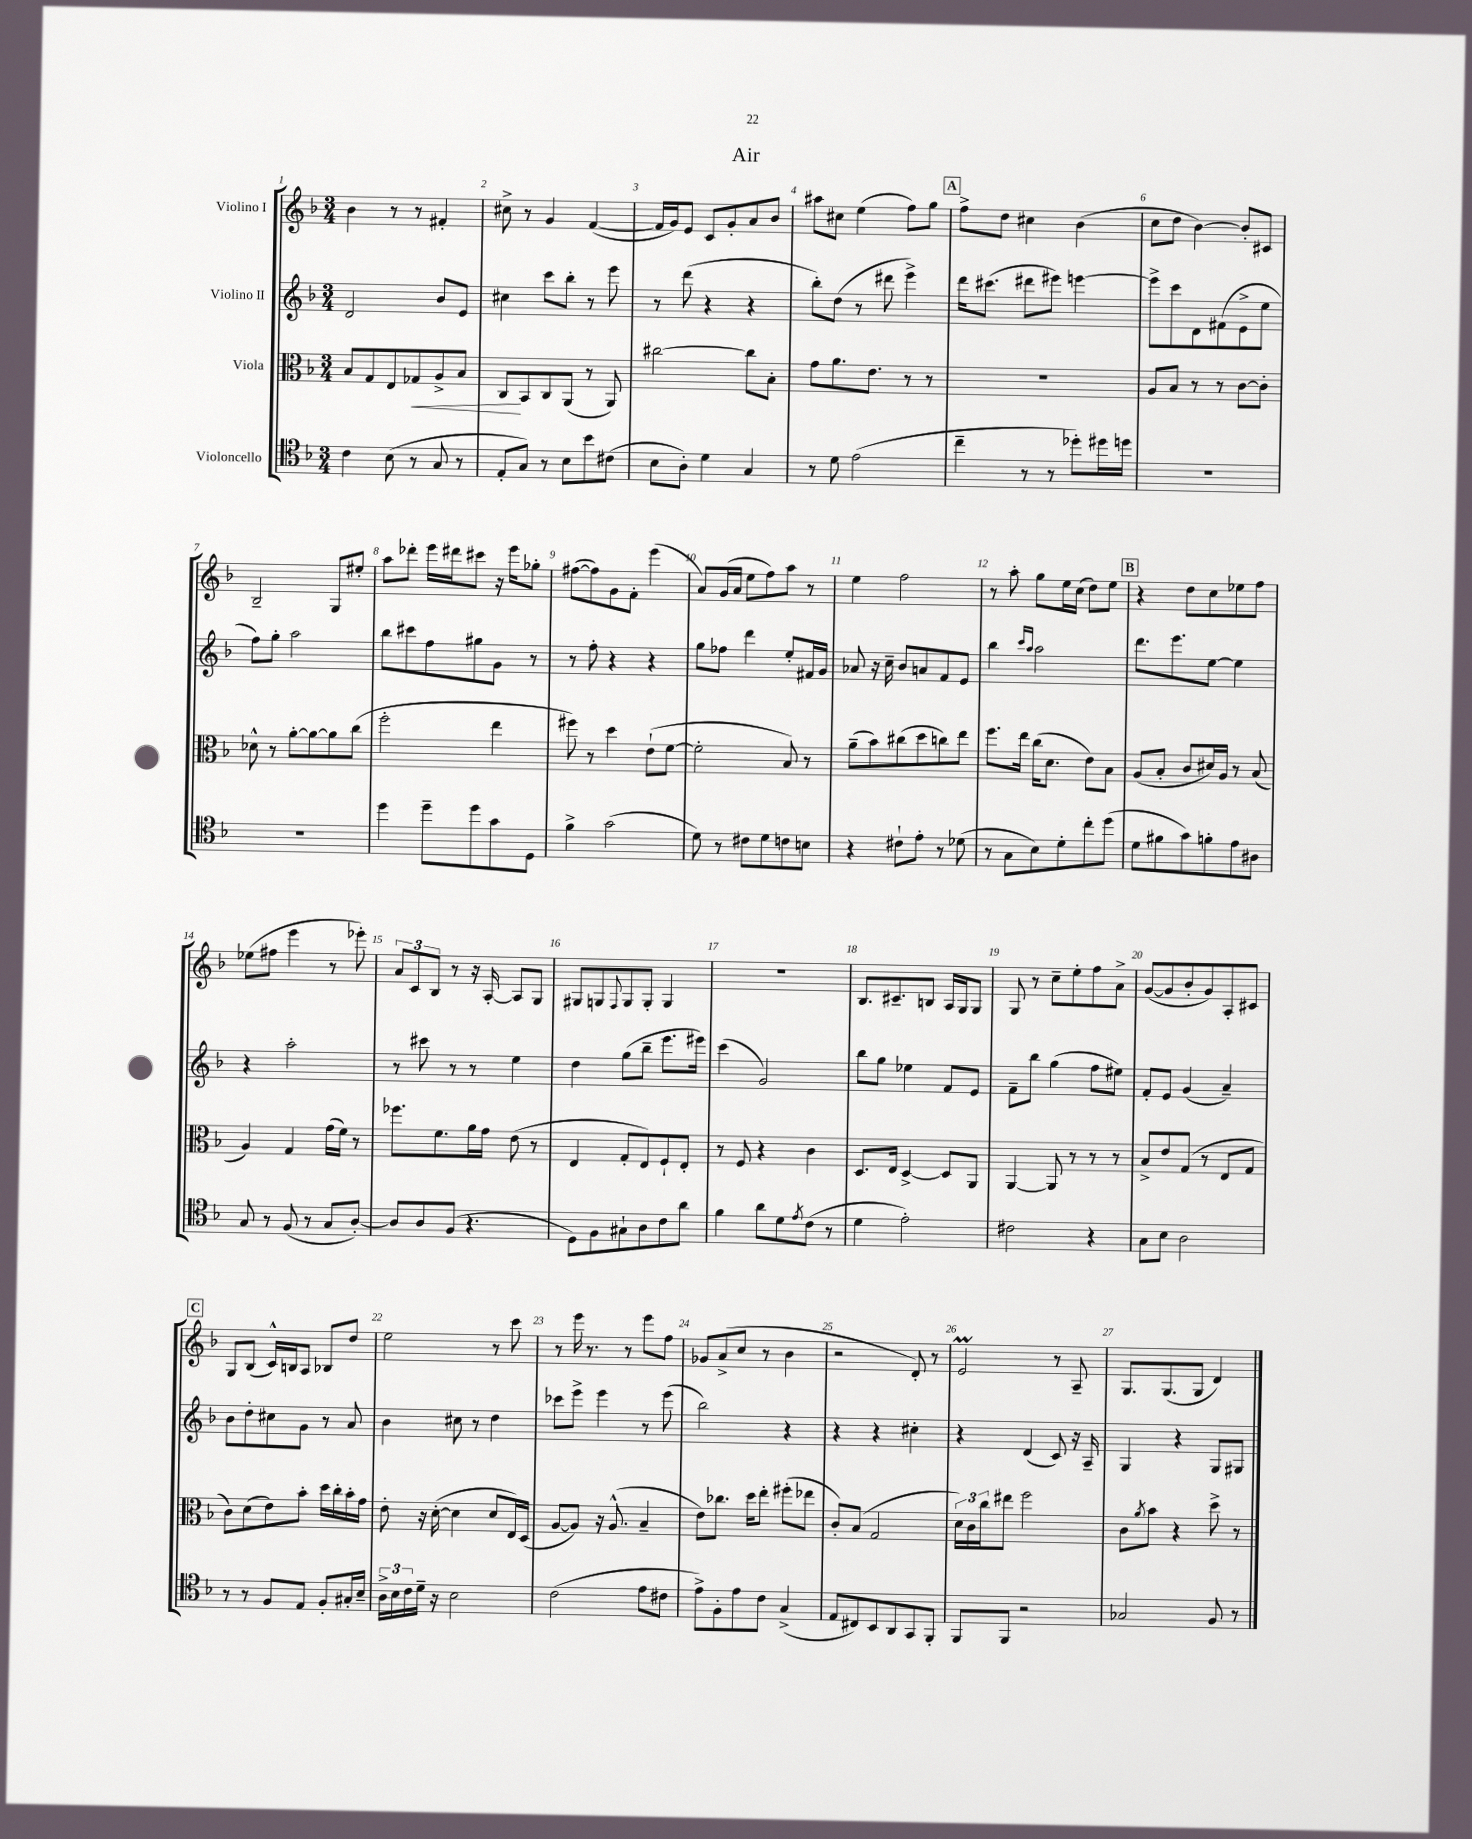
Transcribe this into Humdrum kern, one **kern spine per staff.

**kern	**kern	**kern	**kern
*staff4	*staff3	*staff2	*staff1
*clefC4	*clefC3	*clefG2	*clefG2
*k[b-]	*k[b-]	*k[b-]	*k[b-]
*M3/4	*M3/4	*M3/4	*M3/4
4c	8B-	2d	4b-
.	8G	.	.
(8B-	8E	.	8r
8r	8G-	.	8r
8G	8A^	8b-	4f#'
8r	8B-	8e	.
=	=	=	=
8E'	8C	4cc#	8cc#^
8G)	8BB-	.	8r
8r	8C	8ccc	4g
8B-	(8AA	8bb-'	.
8b-	8r	8r	([4f
(8c#	8AA)	8eee	.
=	=	=	=
8B-	[2cc#	8r	16f]
.	.	.	16g)
8A')	.	(8ddd	8e
4d	.	4r	8c
.	.	.	8g'
4G	8cc#]	4r	8a
.	8B-'	.	8b-
=	=	=	=
8r	8g	8bb-')	8aa#
8d	8.a	(8dd	8cc#
(2e	.	8r	(4ee
.	8.e	.	.
.	.	8ddd#	.
.	8r	4eee^)	8ff)
.	8r	.	8gg
=	=	=	=
4cc~	2.r	16ddd	8ff^
.	.	(8.ccc#	.
.	.	.	8dd
8r	.	8ddd#	4cc#
8r	.	8eee#)	.
8dd-')	.	[4eee	(4b-
16dd#	.	.	.
16dd	.	.	.
=	=	=	=
2.r	8A	8eee^]	8cc
.	8B-	8ccc	8dd
.	8r	8d	[4b-)
.	8r	(8f#	.
.	[8c	8e^	8b-']
.	8c']	8ee	8c#
=	=	=	=
2.r	8d-^^	8ff)	2B-~
.	8r	8gg'	.
.	[8a'	2aa	.
.	8a_	.	.
.	8a]	.	8G
.	(8cc	.	8ee#'
=	=	=	=
4dd	2ff'	8bb-	8aa
.	.	8ccc#	8ddd-'
8dd~	.	8ff	16eee
.	.	.	16ddd#
8dd	.	8gg#	8ccc#
8g	4ee	8g	16r
.	.	.	16eee
8D	.	8r	8gg-'
=	=	=	=
4f^	8ff#)	8r	([8ff#
.	8r	8ff'	8ff#])
(2g	4dd	4r	8g
.	.	.	8f'
.	(8e`	4r	(4eee
.	[8f	.	.
=	=	=	=
8d)	2f']	8gg	8a)
8r	.	8ff-	(16g
.	.	.	16a
8c#	.	4ddd	8ee
8d	.	.	8ff)
8c	8B-)	8ee'	8aa
8B	8r	16f#	8r
.	.	16g	.
=	=	=	=
4r	(8a~	8a-	4ee
.	8b-)	16r	.
.	.	16cc~	.
8c#`	(8cc#	8b-	2ff
8e'	8dd	8a	.
8r	8cc)	8f	.
(8d-	8ee	8e	.
=	=	=	=
8r	8.ff	4bb-	8r
8G	.	.	8aa'
.	16ee	.	.
.	.	16qqccc	.
.	.	16qqaa	.
8B-)	(16cc	2aa	8gg
.	8.d	.	.
8d'	.	.	16ee
.	.	.	(16cc
8cc'	8e)	.	8dd)
(8dd	8B-	.	8ee
=	=	=	=
8d	(8A	8.ddd	4r
8f#	8B-'	.	.
.	.	8.eee	.
8g)	8c	.	8dd
8f'	16d#)	[8ee	8cc
.	16A	.	.
8e	8r	4ee]	8ee-
8A#	(8B-	.	8ff
=	=	=	=
8G	4A)	4r	(8ee-
8r	.	.	8ff#
(8F	4G	2aa'	4eee
8r	.	.	.
8G	(16g	.	8r
.	16f)	.	.
[8A')	8r	.	8eee-')
=	=	=	=
8A]	8.ff-	8r	12a
.	.	.	12c
8A	.	8ccc#	.
.	.	.	12B-
.	8.f	.	.
(8F	.	8r	8r
4.r	16a	8r	16r
.	16g	.	[16A'
.	(8e	4ee	8A]
.	8r	.	8G
=	=	=	=
8D)	4E	4dd	8G#
8F	.	.	8G
.	.	.	8qqF
8G#`	8G'	(8gg	8G
8A	8E)	8bb-~	8G'
8c	8F`	8.eee	4G
8a	8E'	.	.
.	.	16eee#)	.
=	=	=	=
4f	8r	(4ccc	2.r
.	8F	.	.
8a	4r	2g)	.
8d	.	.	.
8qe	.	.	.
(8c	4c	.	.
8r	.	.	.
=	=	=	=
4d	8.D	8bb-	8.B-
.	.	8gg	.
.	16E	.	8.c#~
2e')	[4D^	4ee-	.
.	.	.	8B
.	8D]	8f	16A
.	.	.	16G
.	8AA	8e	8G
=	=	=	=
2c#	[4AA	8f~	8G
.	.	8bb-	8r
.	8AA]	(4gg	8cc~
.	8r	.	8ee'
4r	8r	8ff	8ff
.	8r	8ee#)	8a^
=	=	=	=
8G	8B-^	8f'	([8g
8B-	8e	8e	8g]
2A	(8G	(4g	8b-'
.	8r	.	8g)
.	8E	4a~)	8A'
.	8G	.	8c#
=	=	=	=
8r	8c)	8b-	8G
8r	(8d	8dd'	(8B-
8F	8e)	8cc#	16c^^)
.	.	.	16B
8E	8b-'	8g	8A
8F'	16dd	8r	8B-
.	16cc'	.	.
16G#'	16b-'	8a	8dd
16B-~	16g	.	.
=	=	=	=
24A^	8e'	4b-	2ee
24B-	.	.	.
24c	.	.	.
16d~	16r	.	.
16r	([16d'	.	.
2B-	4d]	8cc#	.
.	.	8r	.
.	8d	4dd	8r
.	16E)	.	8ccc
.	(16D	.	.
=	=	=	=
(2c	[8A	8ccc-	8r
.	8A])	8eee^	16eee
.	.	.	8.r
.	16r	4eee	.
.	(8.A^^	.	.
.	.	.	8r
8e	4B-~	8r	8eee
8c#	.	(8eee	8ff
=	=	=	=
8e^)	8e)	2bb-)	8g-
8F'	8.cc-	.	(8a^
8e	.	.	8cc
.	16dd	.	.
8c	8ee'	.	8r
(4G^	(8ff#'	4r	4b-
.	8ee-	.	.
=	=	=	=
8E	8c')	4r	2r
8C#)	(8B-	.	.
8BB-	2G	4r	.
8AA	.	.	.
8GG	.	4cc#'	8d')
8FF'	.	.	8r
=	=	=	=
8FF	24d)	4r	2e
.	24c	.	.
.	24cc	.	.
8FF	8ee#	.	.
2r	2ff	(4d	.
.	.	8c)	8r
.	.	16r	8A~
.	.	16A~	.
=	=	=	=
2G-	8c	4G	8.G
.	8qa	.	.
.	8b-	.	.
.	.	.	(8.G
.	4r	4r	.
.	.	.	8G
8F	8dd^	8G	4d)
8r	8r	8G#	.
==	==	==	==
*-	*-	*-	*-
